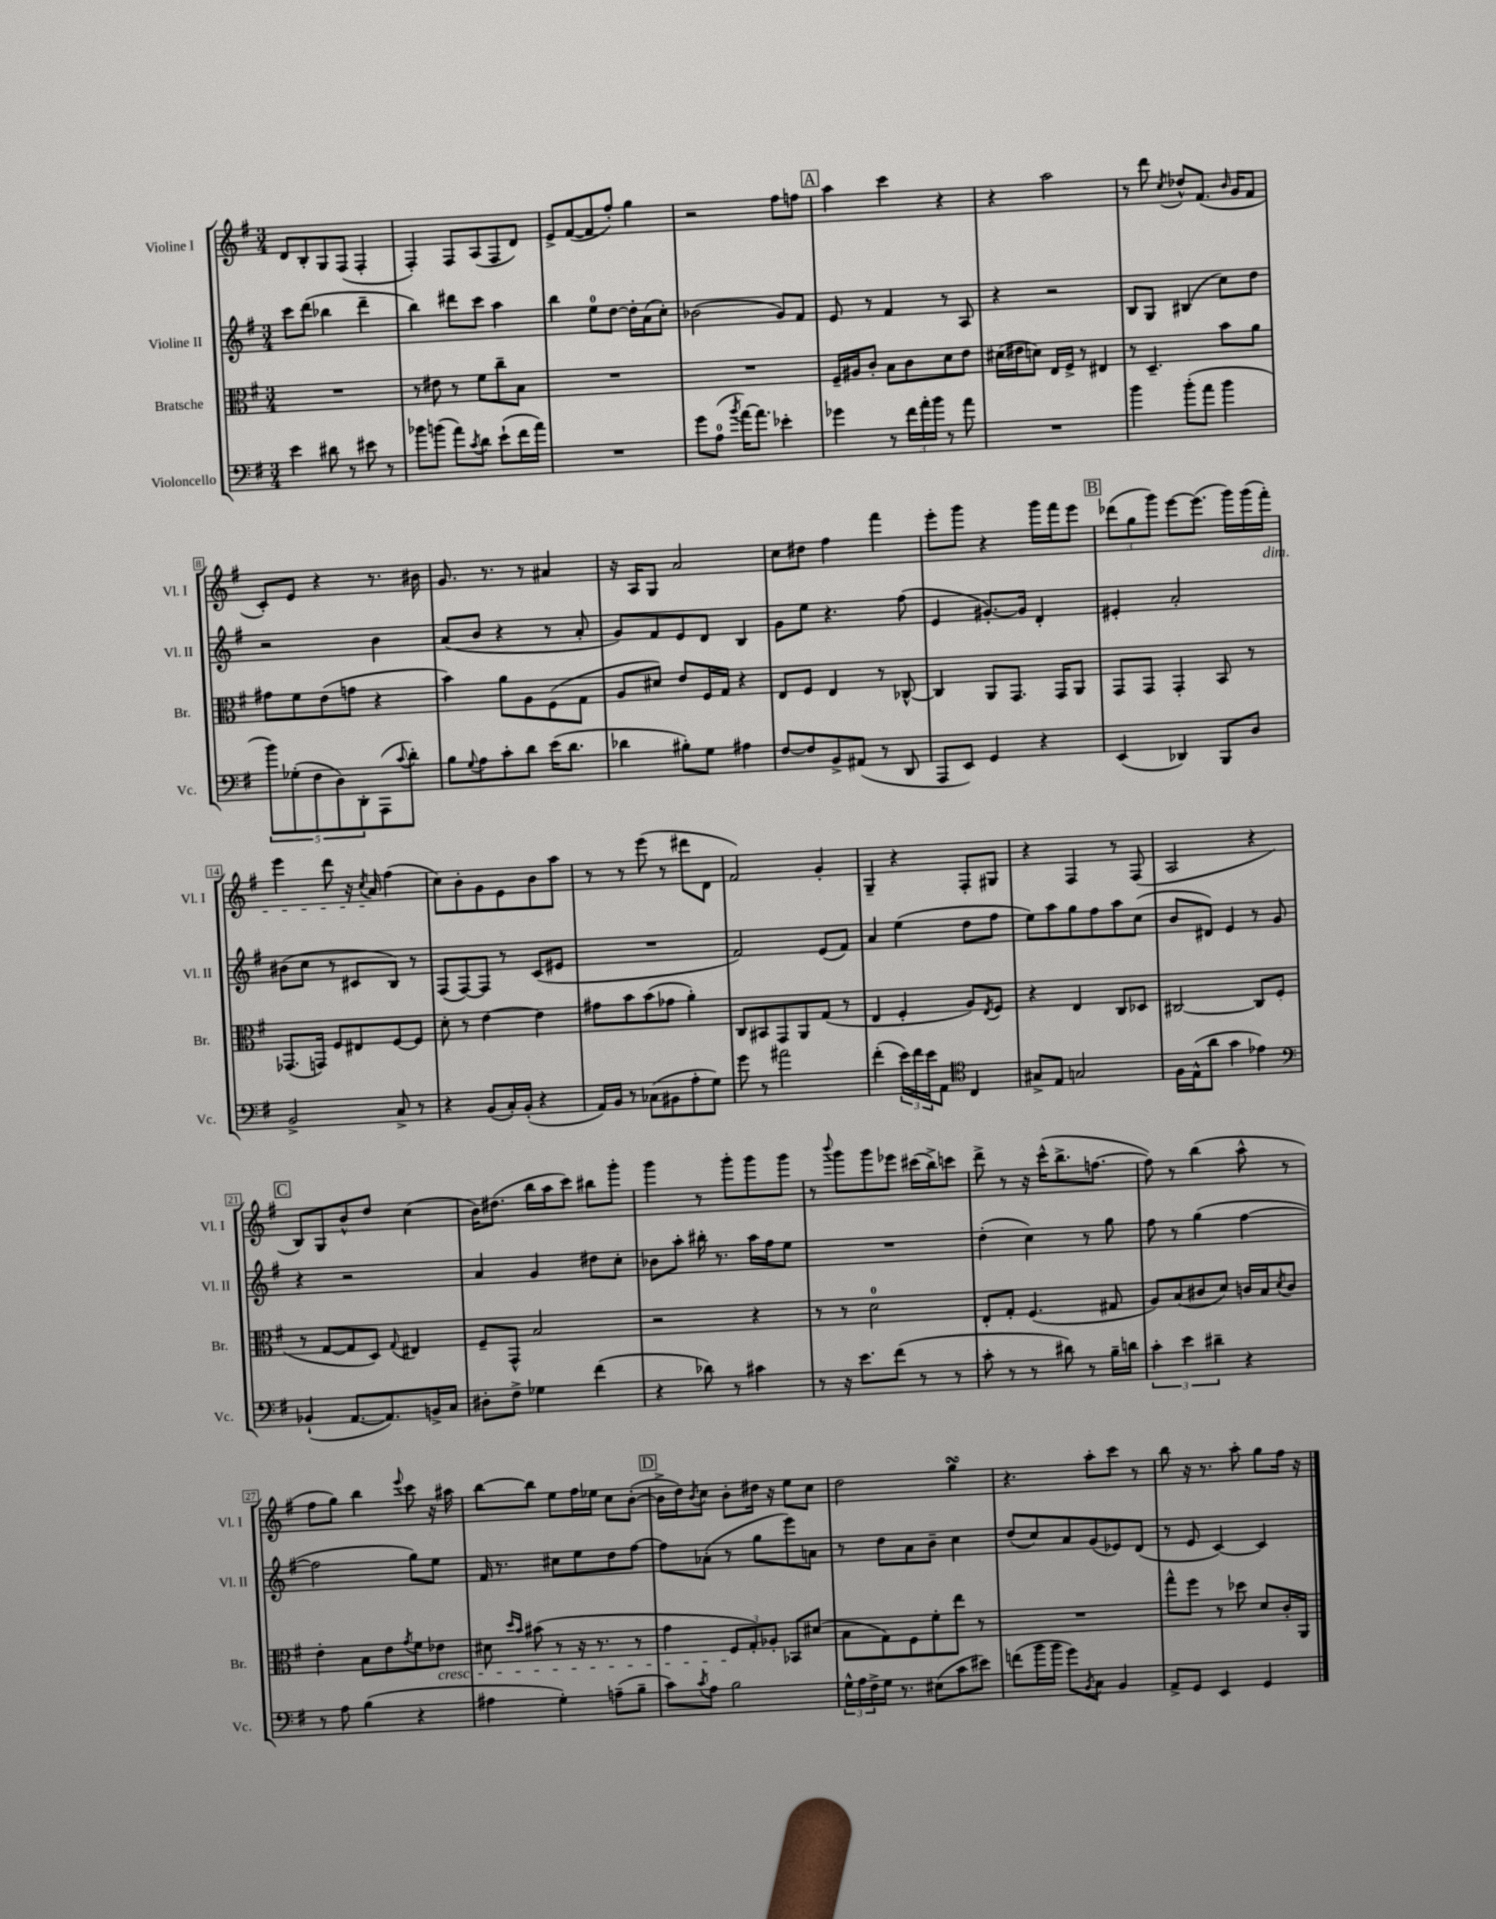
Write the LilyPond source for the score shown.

<<
\new StaffGroup <<
\new Staff = "s0" \with { instrumentName = "Violine I" shortInstrumentName = "Vl. I" } {
    \clef treble \key g \major \numericTimeSignature \time 3/4
    d'8 b8-. g8 fis8( fis4-. |
    fis4-.) fis8 a8( fis8 d'8) |
    e'8-> fis'8~( fis'8 fis''8-.) g''4 |
    r2 fis''8 f''8 |
    \mark \markup { \box "A" } a''4 c'''4 r4 |
    r4 a''2 |
    r8 d'''8 \acciaccatura { c''8 } des''8-^ fis'8.( \grace { b'16 } g'16 fis'8 |
    c'8-.) e'8 r4 r8. bis'16 |
    g'8. r8. r8 ais'4 |
    r16 a16 g8 a'2 |
    c''8 dis''8 fis''4 fis'''4 |
    e'''8-. g'''8 r4 g'''16 fis'''16 e'''8 |
    \mark \markup { \box "B" } \tuplet 3/2 { des'''8( g''8 g'''8) } e'''8~ e'''8.( g'''16) g'''16( fis'''16-.\dim) |
    e'''4 d'''8 r16 \acciaccatura { c''8 } a'16\! fis''4( |
    c''8) b'8-. g'8 e'8 b'8 a''8 |
    r8 r8 e'''8( r8 dis'''8 d'8 |
    fis'2) g'4-. |
    g4-- r4 fis8-. gis8 |
    r4 fis4 r8 fis8( |
    a2 r4 |
    \mark \markup { \box "C" } b8) g8 b'8-^ d''8 c''4( |
    b'16) dis''8.( b''16 a''16 c'''8) bis''8 g'''8-. |
    g'''4 r8 g'''8-. g'''8 g'''8 |
    r8 \appoggiatura { b'''8 } g'''8 g'''8 ees'''8 cis'''16( b''16->) c'''8 |
    d'''8-> r8 r16 c'''16-^( b''8.-> f''8.~ |
    f''8) r8 b''4( a''8-^ r8 |
    fis''8 g''8) b''4 \appoggiatura { e'''8 } c'''8 r16 ais''16 |
    b''8~ b''8 e''8 fis''16 ees''16 c''8 b'8~-.( |
    \mark \markup { \box "D" } b'16-> d''16) \acciaccatura { b'8 } c''8 b'8-. dis''16 r16 e''8 c''8 |
    d''2 g''4\turn |
    r4. a''8-. c'''8 r8 |
    b''8 r16 r8. a''8-. g''8 fis''16 r16 \bar "|." |
}
\new Staff = "s1" \with { instrumentName = "Violine II" shortInstrumentName = "Vl. II" } {
    \clef treble \key g \major \numericTimeSignature \time 3/4
    c'''8 d'''8( bes''4 d'''4-- |
    b''4) dis'''8 c'''8 a''4 |
    b''4 e''8-0 d''8~ d''16-. a'16( c''8-.) |
    bes'2( g'8) fis'8 |
    \mark \markup { \box "A" } e'8 r8 fis'4 r8 a8 |
    r4 r2 |
    b8 g8 bis4( c''8) d''8 |
    r2 b'4 |
    a'8( b'8 r4 r8 a'8-. |
    g'8) fis'8 e'8 d'8 b4 |
    g'8 e''8 r4. fis''8( |
    e'4 gis'8.~-.) gis'16 d'4-. |
    \mark \markup { \box "B" } eis'4-. a'2-. |
    bis'8( c''8 r8 cis'8 b8) r8 |
    fis8( fis8~) fis8 r8 c'8( eis'8 |
    R2. |
    fis'2) e'8( fis'8) |
    a'4 e''4( d''8 fis''8 |
    e''8) a''8 g''8 fis''8 a''8 c''8( |
    b'8 dis'8) e'4 r8 g'8 |
    \mark \markup { \box "C" } r4 r2 |
    a'4 g'4 dis''8 c''8-. |
    bes'8 a''8-. bis''16-. r8. a''16 fis''16 e''8 |
    R2. |
    d''4-.( c''4) r8 g''8 |
    fis''8 r8 g''4( fis''4~ |
    fis''2 g''8) e''8 |
    fis'16 r8. cis''8 e''8 d''8 fis''8~ |
    \mark \markup { \box "D" } fis''8 aes'8-.( r8 g''8 e'''8) a'8 |
    r8 d''8 a'8 b'8-- c''4 |
    d''8( c''8) a'8 g'8( ees'8) d'8( |
    r8 e'8 c'4~) c'4 \bar "|." |
}
\new Staff = "s2" \with { instrumentName = "Bratsche" shortInstrumentName = "Br." } {
    \clef alto \key g \major \numericTimeSignature \time 3/4
    R2. |
    r8 eis'8 r8 fis'8 c''8-- b8 |
    R2. |
    R2. |
    \mark \markup { \box "A" } fis16-- ais16 c'8-. b8 c'8 d'8 e'8 |
    dis'16( eis'16 d'8) e16 fis16-> r8 eis4 |
    r8 d4.-- b'8 a'8 |
    gis'8 fis'8 e'8( g'8 r4 |
    b'4) a'8 a8 fis8( g8 |
    a8 dis'8) e'8 fis16 g16 r4 |
    e8 fis8 e4 r8 ces8~-^ |
    ces4 a,8 g,8. g,16 a,8 |
    \mark \markup { \box "B" } g,8 g,8 g,4-. b,8 r8 |
    ges,8.( g,16) fis8 eis8 fis8~ fis8 |
    d'8-. r8 e'4~ e'4 |
    gis'8 b'8 b'8( ges'8 a'4-.) |
    c8 bis,8 g,8 a,8 g8( r8 |
    e4 fis4-. a8) \acciaccatura { e8 } fis8 |
    r4 e4 c8 des8 |
    cis2~ cis8 fis8( |
    \mark \markup { \box "C" } r8 g8~ g8 d8) \appoggiatura { g8 } eis4 |
    fis8-- g,8-^ b2 |
    r2 r4 |
    r8 r8 d'2-0 |
    e8-. g8-. fis4.( gis8 |
    a8) b8( cis'8 d'8) c'16 b16 \acciaccatura { d'8 } c'8 |
    e'4-. b8 e'8 \acciaccatura { g'8 } fis'8 ees'8\cresc |
    dis'8 \grace { d''16 b'16 } bis'8( r8 r16 r8. r8 |
    \mark \markup { \box "D" } g'4 \tuplet 3/2 { fis8\! g8-.) aes8-. } bes,8 dis'8( |
    b8 g8) fis8 fis'8-. e''8 r8 |
    R2. |
    g''8-^ fis''8 r8 des''8 d'8 c'16-. a,16 \bar "|." |
}
\new Staff = "s3" \with { instrumentName = "Violoncello" shortInstrumentName = "Vc." } {
    \clef bass \key g \major \numericTimeSignature \time 3/4
    e'4 dis'8 r8 eis'8 r8 |
    bes'8 b'8( a'8) \acciaccatura { c'8 } d'8 e'8-!( fis'16 a'16) |
    R2. |
    g'8 a8-0( \acciaccatura { b'8 } a'16~) a'8. ees'4-. |
    \mark \markup { \box "A" } ges'4 r8 \tuplet 3/2 { fis'16 a'16-. b'16 } r8 a'8 |
    R2. |
    b'4 b'8-.( a'8 b'4 |
    \tuplet 5/4 { b'8) ges8-.( fis8 d8) d,8-. } a,,8( \appoggiatura { c'8 } d'8-.) |
    b8 \appoggiatura { g8 } a8 c'8-. d'8 e'16( d'8. |
    des'4 bis8-.) g8 ais4 |
    fis8~ fis8 b,8-> ais,8( r8 d,8 |
    a,,8 e,8) g,4 r4 |
    \mark \markup { \box "B" } e,4( des,4) b,,8 d8 |
    b,2-> c8-> r8 |
    r4 b,8( c16-.) b,16-.( r4 |
    a,16) b,16 r8 ces8( bis,8 a8-. g8) |
    g'8 r8 ais'2 |
    fis'4-.( \tuplet 3/2 { e'16) fis'16 e'16 } a,8 \clef tenor c4 |
    gis8-> e8 g2 |
    fis16 e16-^( a'8 g'4 ees'4) |
    \mark \markup { \box "C" } \clef bass bes,4-!( a,8.~ a,8.) b,16-> c16 |
    dis8-. fis8-> ges4 fis'4( |
    r4 des'8) r8 cis'4 |
    r8 r16 e'8. fis'8( r8 r8 |
    c'8-. r8 r8 dis'8) r8 b16-- d'16 |
    \tuplet 3/2 { c'4-. e'4 dis'4-- } r4 |
    r8 a8 b4( r4 |
    ais4 g4-.) a8--( b8-- |
    \mark \markup { \box "D" } c'8) \acciaccatura { c'8 } a8 b2 |
    \tuplet 3/2 { g16-^ a16 fis16-> } g16 r8. eis8( c'8 eis'8) |
    f'8( b'16 b'16 g'8) \acciaccatura { b,8 } c8 b,4 |
    a,8-> g,8 e,4 g,4 \bar "|." |
}
>>
>>
\layout { \context { \Score \override BarNumber.stencil = #(make-stencil-boxer 0.1 0.3 ly:text-interface::print) } }
